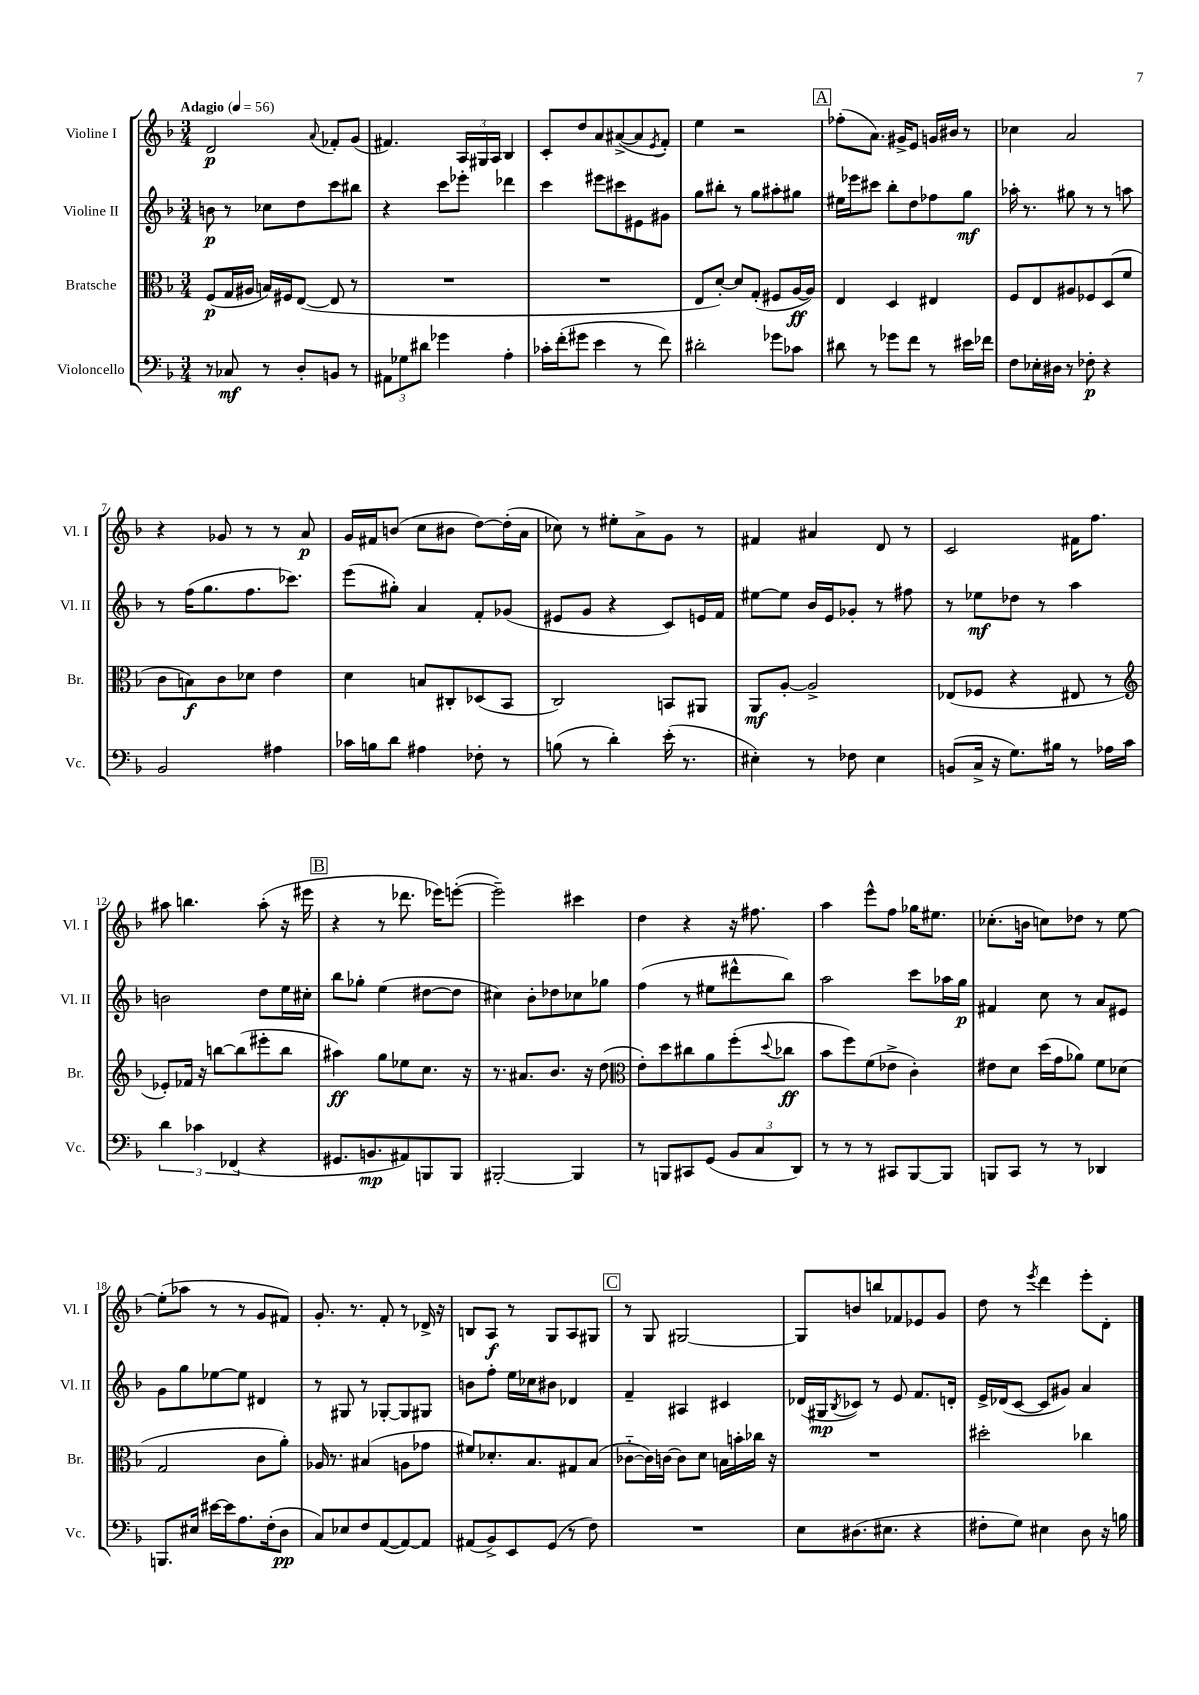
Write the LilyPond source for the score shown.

<<
\new StaffGroup <<
\new Staff = "s0" \with { instrumentName = "Violine I" shortInstrumentName = "Vl. I" } {
    \clef treble \key f \major \numericTimeSignature \time 3/4 \tempo "Adagio" 4 = 56
    d'2\p \appoggiatura { a'8 } fes'8-. g'8( |
    fis'4.) \tuplet 3/2 { a16 gis16 a16 } bes4 |
    c'8-. d''8 a'8 ais'8~->( ais'8 \acciaccatura { e'8 } f'8-.) |
    e''4 r2 |
    \mark \markup { \box "A" } fes''8-.( a'8.) gis'16-> e'8 g'16 bis'16 r8 |
    ces''4 a'2 |
    r4 ges'8 r8 r8 a'8\p |
    g'16 fis'16 b'8( c''8 bis'8 d''8~) d''16-.( a'16 |
    ces''8) r8 eis''8-. a'8-> g'8 r8 |
    fis'4 ais'4 d'8 r8 |
    c'2 fis'16 f''8. |
    ais''8 b''4. ais''8-.( r16 eis'''16 |
    \mark \markup { \box "B" } r4 r8 des'''8. ees'''16) e'''8~-.( |
    e'''2--) cis'''4 |
    d''4 r4 r16 fis''8. |
    a''4 e'''8-^ f''8 ges''16 eis''8. |
    ces''8.-.( b'16 c''8) des''8 r8 e''8~ |
    e''8-.( aes''8 r8 r8 g'8 fis'8) |
    g'8.-. r8. f'8-. r8 des'16-> r16 |
    b8 a8\f r8 g8 a8 gis8 |
    \mark \markup { \box "C" } r8 g8 gis2~ |
    gis8 b'8 b''8 fes'8 ees'8 g'8 |
    d''8 r8 \acciaccatura { e'''8 } d'''4 e'''8-. d'8-. \bar "|." |
}
\new Staff = "s1" \with { instrumentName = "Violine II" shortInstrumentName = "Vl. II" } {
    \clef treble \key f \major \numericTimeSignature \time 3/4
    b'8\p r8 ces''8 d''8 c'''8 bis''8 |
    r4 c'''8 ees'''8-. des'''4 |
    c'''4 eis'''8 cis'''8 eis'8 gis'8 |
    g''8 bis''8-. r8 g''8 ais''8-. gis''8 |
    \mark \markup { \box "A" } eis''16 ees'''16 cis'''8 bes''8-. d''8 fes''8 g''8\mf |
    aes''16-. r8. gis''8 r8 r8 a''8 |
    r8 f''16( g''8. f''8. ces'''8.) |
    e'''8( gis''8-.) a'4 f'8-. ges'8( |
    eis'8 g'8 r4 c'8) e'16 f'16 |
    eis''8~ eis''8 bes'16 e'16 ges'8-. r8 fis''8 |
    r8 ees''8\mf des''8 r8 a''4 |
    b'2 d''8 e''16 cis''16-. |
    \mark \markup { \box "B" } bes''8 ges''8-. e''4( dis''8~ dis''8 |
    cis''4) bes'8-. des''8 ces''8 ges''8 |
    f''4( r8 eis''8 dis'''8-^ bes''8) |
    a''2 c'''8 aes''16 g''16\p |
    fis'4 c''8 r8 a'8 eis'8 |
    g'8 g''8 ees''8~ ees''8 dis'4 |
    r8 gis8 r8 ges8~-. ges8 gis8 |
    b'8 f''8-. e''16 ces''16 bis'8 des'4 |
    \mark \markup { \box "C" } f'4-- ais4 cis'4 |
    des'16( gis16\mp \acciaccatura { bes8 } ces'8) r8 e'8 f'8. d'16-. |
    e'16-> des'16( c'8~ c'8 gis'8) a'4 \bar "|." |
}
\new Staff = "s2" \with { instrumentName = "Bratsche" shortInstrumentName = "Br." } {
    \clef alto \key f \major \numericTimeSignature \time 3/4
    f8\p( g16 ais16 b16) fis16 e8~( e8 r8 |
    R2. |
    R2. |
    e8 d'8~-.) d'8 g8-.( fis8 a16~\ff a16) |
    \mark \markup { \box "A" } e4 d4 eis4 |
    f8 e8 ais8 fes8 d8( f'8 |
    c'8 b8\f) c'8 des'8 e'4 |
    d'4 b8 cis8-. des8( bes,8 |
    c2) b,8 ais,8 |
    a,8\mf a8~-. a2-> |
    ees8( fes8 r4 eis8 r8 |
    \clef treble ees'8-.) fes'16 r16 b''8~ b''8( eis'''8-. b''8 |
    \mark \markup { \box "B" } ais''4\ff) g''8 ees''8 c''8. r16 |
    r8. ais'8. bes'8. r16 d''8( |
    \clef alto e'8-.) d''8 cis''8 a'8 f''8-.( \appoggiatura { d''8 } ces''8\ff |
    bes'8 f''8) f'8( ees'8-> c'4-.) |
    eis'8 d'8 d''16( g'16 aes'8) f'8 des'8( |
    g2 c'8 a'8-.) |
    aes16 r8. bis4( a8 ges'8 |
    fis'8) des'8.-. bes8. gis8 bes8( |
    \mark \markup { \box "C" } ces'8~-_ ces'16) c'16~ c'8 d'8 b16 b'16-. ces''16 r16 |
    R2. |
    dis''2-. ces''4 \bar "|." |
}
\new Staff = "s3" \with { instrumentName = "Violoncello" shortInstrumentName = "Vc." } {
    \clef bass \key f \major \numericTimeSignature \time 3/4
    r8 ces8\mf r8 d8-. b,8 r8 |
    \tuplet 3/2 { ais,8 ges8 dis'8 } ges'4 a4-. |
    ces'16-. f'16-.( gis'8 e'4 r8 f'8) |
    dis'2-. ges'8 ces'8 |
    \mark \markup { \box "A" } dis'8 r8 ges'8 f'8 r8 eis'16 fes'16 |
    f8 ees16-. dis16 r8 fes8-.\p r4 |
    bes,2 ais4 |
    ces'16 b16 d'8 ais4 fes8-. r8 |
    b8( r8 d'4-.) e'16-.( r8. |
    eis4-.) r8 fes8 eis4 |
    b,8( c16-> r16 g8.) bis16 r8 aes16 c'16 |
    \tuplet 3/2 { d'4 ces'4 fes,4( } r4 |
    \mark \markup { \box "B" } gis,8. b,8.\mp ais,8) b,,8 b,,8 |
    bis,,2~-. bis,,4 |
    r8 b,,8 cis,8 g,8( \tuplet 3/2 { bes,8 c8 d,8) } |
    r8 r8 r8 cis,8 bes,,8~ bes,,8 |
    b,,8 c,8 r8 r8 des,4 |
    b,,8. eis16 eis'16~ eis'16 a8. f16-.( d8\pp |
    c8) ees8 f8 a,8~( a,8~) a,8 |
    ais,8( bes,8->) e,8 g,8( r8 f8) |
    \mark \markup { \box "C" } R2. |
    e8 dis8.( eis8. r4 |
    fis8-. g8) eis4 d8 r16 b16 \bar "|." |
}
>>
>>
